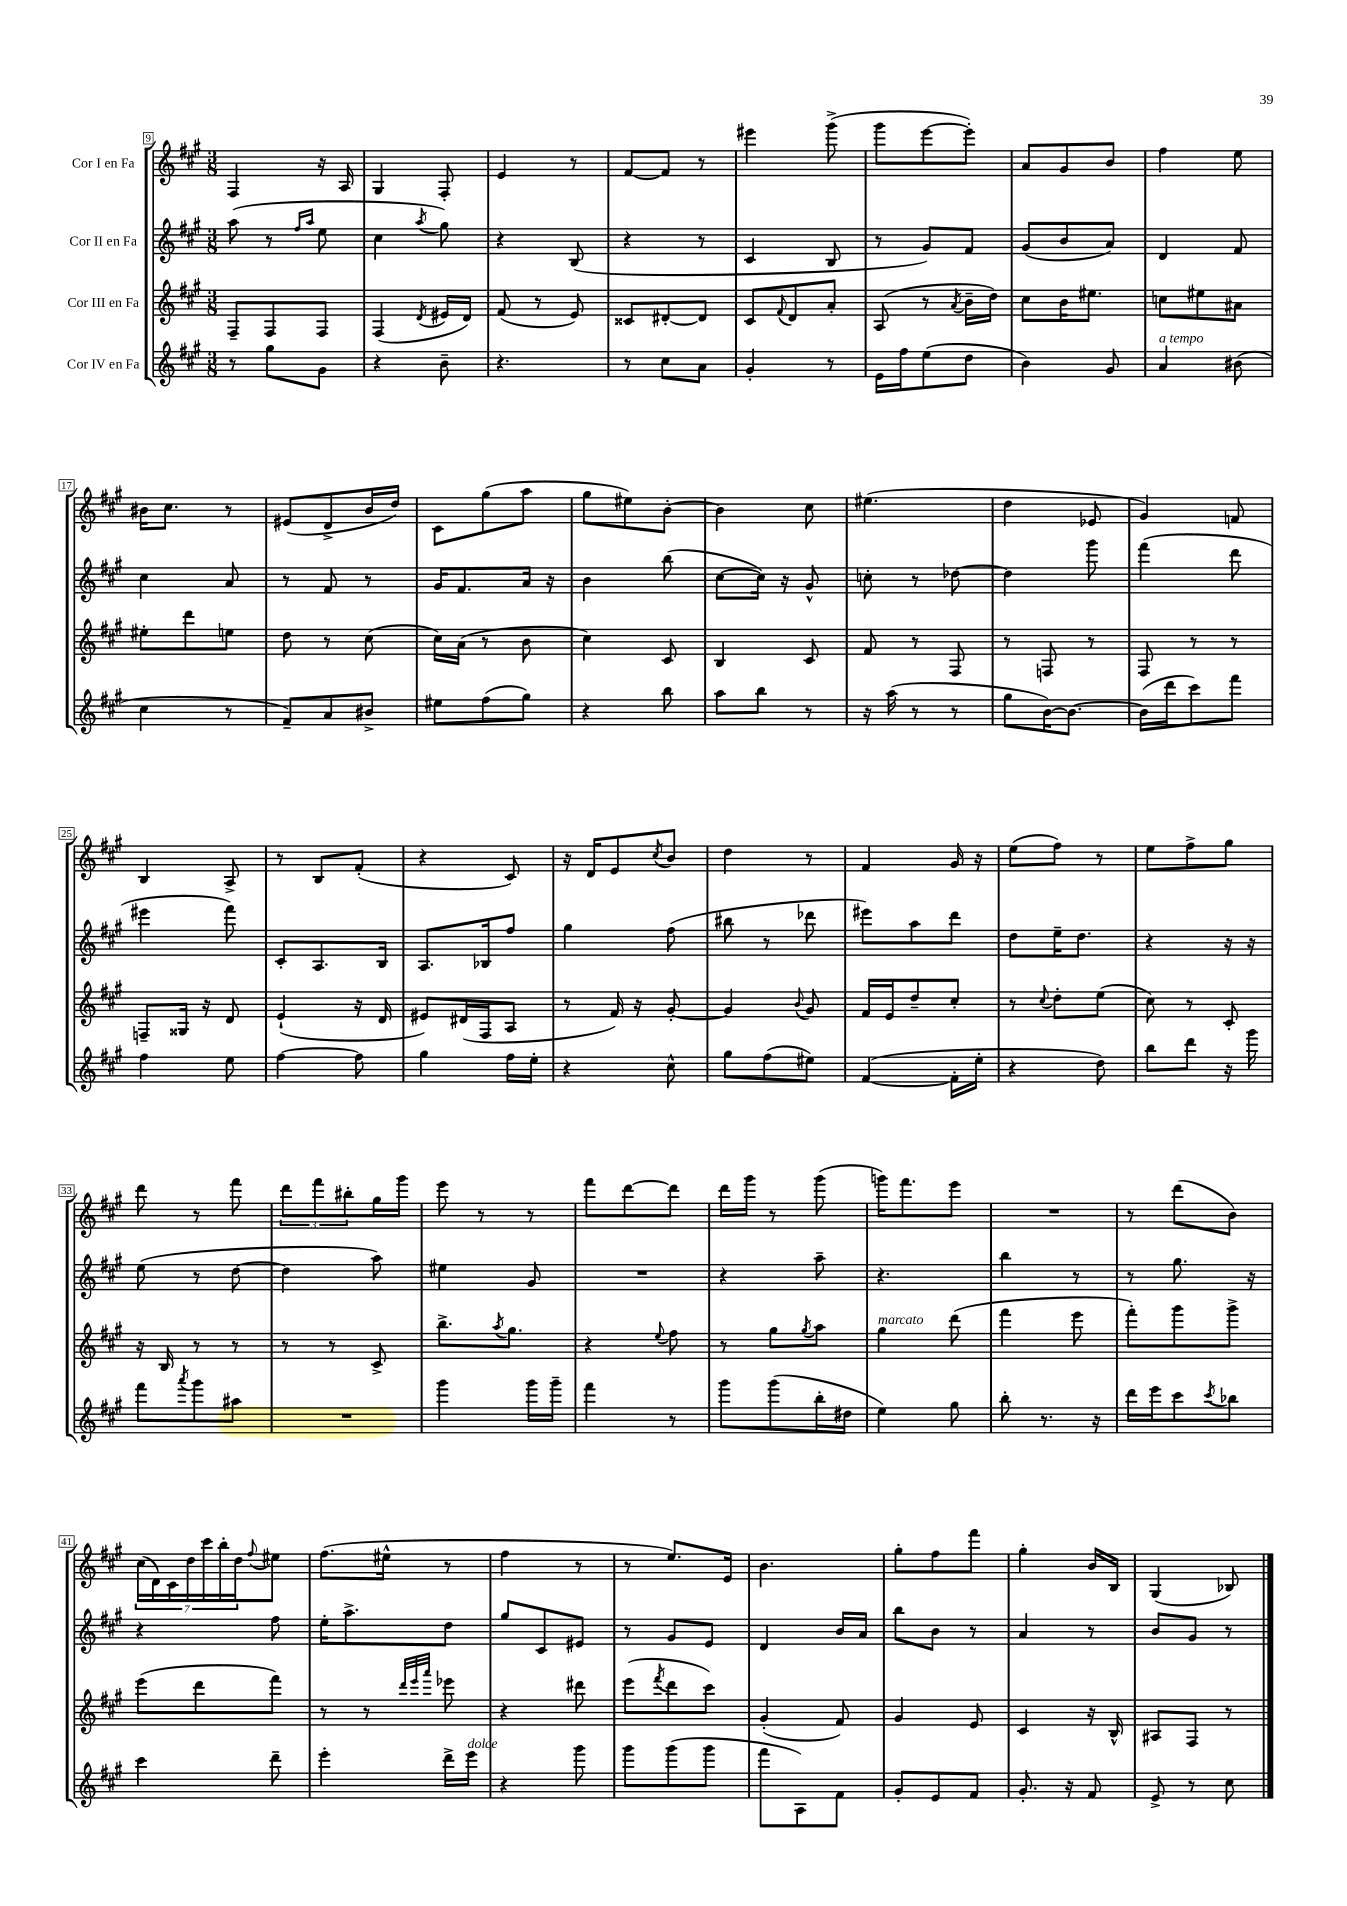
<<
\new StaffGroup <<
\new Staff = "s0" \with { instrumentName = "Cor I en Fa" } {
    \clef treble \key a \major \numericTimeSignature \time 3/8
    fis4 r16 a16 |
    gis4 fis8-. |
    e'4 r8 |
    fis'8~ fis'8 r8 |
    eis'''4 gis'''8->( |
    gis'''8 e'''8~ e'''8-.) |
    a'8 gis'8 b'8 |
    fis''4 e''8 |
    bis'16 cis''8. r8 |
    eis'8( d'8-> b'16 d''16) |
    cis'8 gis''8( a''8 |
    gis''8 eis''8) b'8~-. |
    b'4 cis''8 |
    eis''4.( |
    d''4 ees'8 |
    gis'4) f'8 |
    b4 a8-> |
    r8 b8 fis'8-.( |
    r4 cis'8) |
    r16 d'16 e'8 \acciaccatura { cis''8 } b'8 |
    d''4 r8 |
    fis'4 gis'16 r16 |
    e''8( fis''8) r8 |
    e''8 fis''8-> gis''8 |
    d'''8 r8 fis'''8 |
    \tuplet 3/2 { d'''8 fis'''8 bis''8-. } gis''16 gis'''16 |
    e'''8 r8 r8 |
    fis'''8 d'''8~ d'''8 |
    d'''16 gis'''16 r8 gis'''8( |
    g'''16) fis'''8. e'''8 |
    R4. |
    r8 d'''8( b'8) |
    \tuplet 7/4 { cis''16( d'16) cis'16 d''16 cis'''16 b''16-. d''16 } \appoggiatura { fis''8 } eis''8 |
    fis''8.( eis''16-^ r8 |
    fis''4 r8 |
    r8 e''8.) e'16 |
    b'4. |
    gis''8-. fis''8 fis'''8 |
    gis''4-. b'16 b16 |
    gis4( bes8) \bar "|." |
}
\new Staff = "s1" \with { instrumentName = "Cor II en Fa" } {
    \clef treble \key a \major \numericTimeSignature \time 3/8
    a''8( r8 \grace { fis''16 a''16 } e''8 |
    cis''4 \acciaccatura { a''8 } gis''8) |
    r4 b8( |
    r4 r8 |
    cis'4 b8 |
    r8 gis'8) fis'8 |
    gis'8( b'8 a'8) |
    d'4 fis'8 |
    cis''4 a'8 |
    r8 fis'8 r8 |
    gis'16 fis'8. a'16 r16 |
    b'4 b''8( |
    cis''8~ cis''16) r16 gis'8-^ |
    c''8-. r8 des''8~ |
    des''4 gis'''8 |
    fis'''4( d'''8 |
    eis'''4 fis'''8) |
    cis'8-. a8. b16 |
    a8. bes16 fis''8 |
    gis''4 fis''8( |
    bis''8 r8 des'''8 |
    eis'''8) a''8 d'''8 |
    d''8 e''16-- d''8. |
    r4 r16 r16 |
    e''8( r8 d''8~ |
    d''4 a''8) |
    eis''4 gis'8 |
    R4. |
    r4 a''8-- |
    r4. |
    b''4 r8 |
    r8 gis''8. r16 |
    r4 fis''8 |
    e''16-. a''8.-> d''8 |
    gis''8 cis'8 eis'8 |
    r8 gis'8 e'8 |
    d'4 b'16 a'16 |
    b''8 b'8 r8 |
    a'4 r8 |
    b'8 gis'8 r8 \bar "|." |
}
\new Staff = "s2" \with { instrumentName = "Cor III en Fa" } {
    \clef treble \key a \major \numericTimeSignature \time 3/8
    fis8-- fis8 fis8 |
    fis4( \acciaccatura { d'8 } eis'16 d'16) |
    fis'8( r8 e'8) |
    cisis'8 dis'8~-. dis'8 |
    cis'8 \appoggiatura { fis'8 } d'8 a'8-. |
    a8( r8 \acciaccatura { a'8 } b'16-- d''16) |
    cis''8 b'16 eis''8. |
    c''8 eis''8 ais'8 |
    eis''8-. d'''8 e''8 |
    d''8 r8 cis''8( |
    cis''16) a'16( r8 b'8 |
    cis''4) cis'8 |
    b4 cis'8 |
    fis'8 r8 fis8 |
    r8 f8 r8 |
    fis8 r8 r8 |
    f8-- gisis16 r16 d'8 |
    e'4-!( r16 d'16 |
    eis'8) dis'16( fis16 a8 |
    r8 fis'16) r16 gis'8~-. |
    gis'4 \appoggiatura { b'8 } gis'8 |
    fis'16 e'16 d''8-- cis''8-. |
    r8 \appoggiatura { cis''8 } d''8-. e''8( |
    cis''8) r8 cis'8-. |
    r16 b16 r8 r8 |
    r8 r8 cis'8-> |
    b''8.-> \acciaccatura { a''8 } gis''8. |
    r4 \appoggiatura { e''8 } fis''8 |
    r8 gis''8 \acciaccatura { gis''8 } a''8 |
    gis''4^\markup { \italic "marcato" } d'''8( |
    fis'''4 e'''8 |
    fis'''8-.) gis'''8 gis'''8-> |
    e'''8( d'''8 fis'''8) |
    r8 r8 \grace { d'''32 e'''32 a'''32 } ees'''8 |
    r4 dis'''8 |
    e'''8( \acciaccatura { fis'''8 } d'''8 cis'''8) |
    gis'4-.( fis'8) |
    gis'4 e'8 |
    cis'4 r16 b16-^ |
    ais8 fis8 r8 \bar "|." |
}
\new Staff = "s3" \with { instrumentName = "Cor IV en Fa" } {
    \clef treble \key a \major \numericTimeSignature \time 3/8
    r8 gis''8 gis'8 |
    r4 b'8-- |
    r4. |
    r8 cis''8 a'8 |
    gis'4-. r8 |
    e'16 fis''16 e''8( d''8 |
    b'4) gis'8 |
    a'4^\markup { \italic "a tempo" } bis'8( |
    cis''4 r8 |
    fis'8--) a'8 bis'8-> |
    eis''8 fis''8( gis''8) |
    r4 b''8 |
    a''8 b''8 r8 |
    r16 a''16( r8 r8 |
    gis''8 b'16~) b'8.~ |
    b'16( d'''16 cis'''8) fis'''8 |
    fis''4 e''8 |
    fis''4~ fis''8 |
    gis''4 fis''16 e''16-. |
    r4 cis''8-^ |
    gis''8 fis''8( eis''8) |
    fis'4~( fis'16-. e''16-. |
    r4 d''8) |
    b''8 d'''8 r16 gis'''16 |
    fis'''8 \acciaccatura { a'''8 } gis'''8 ais''8 |
    R4. |
    gis'''4 gis'''16 gis'''16-- |
    fis'''4 r8 |
    gis'''8 gis'''8( b''16-. dis''16 |
    e''4) gis''8 |
    b''8-. r8. r16 |
    d'''16 e'''16 cis'''8 \acciaccatura { cis'''8 } bes''8 |
    cis'''4 d'''8-- |
    e'''4-. d'''16-> e'''16^\markup { \italic "dolce" } |
    r4 gis'''8 |
    gis'''8 gis'''8( gis'''8 |
    fis'''8 a8) fis'8 |
    gis'8-. e'8 fis'8 |
    gis'8.-. r16 fis'8 |
    e'8-> r8 cis''8 \bar "|." |
}
>>
>>
\layout { \context { \Score currentBarNumber = #9 \override BarNumber.stencil = #(make-stencil-boxer 0.1 0.3 ly:text-interface::print) } }
